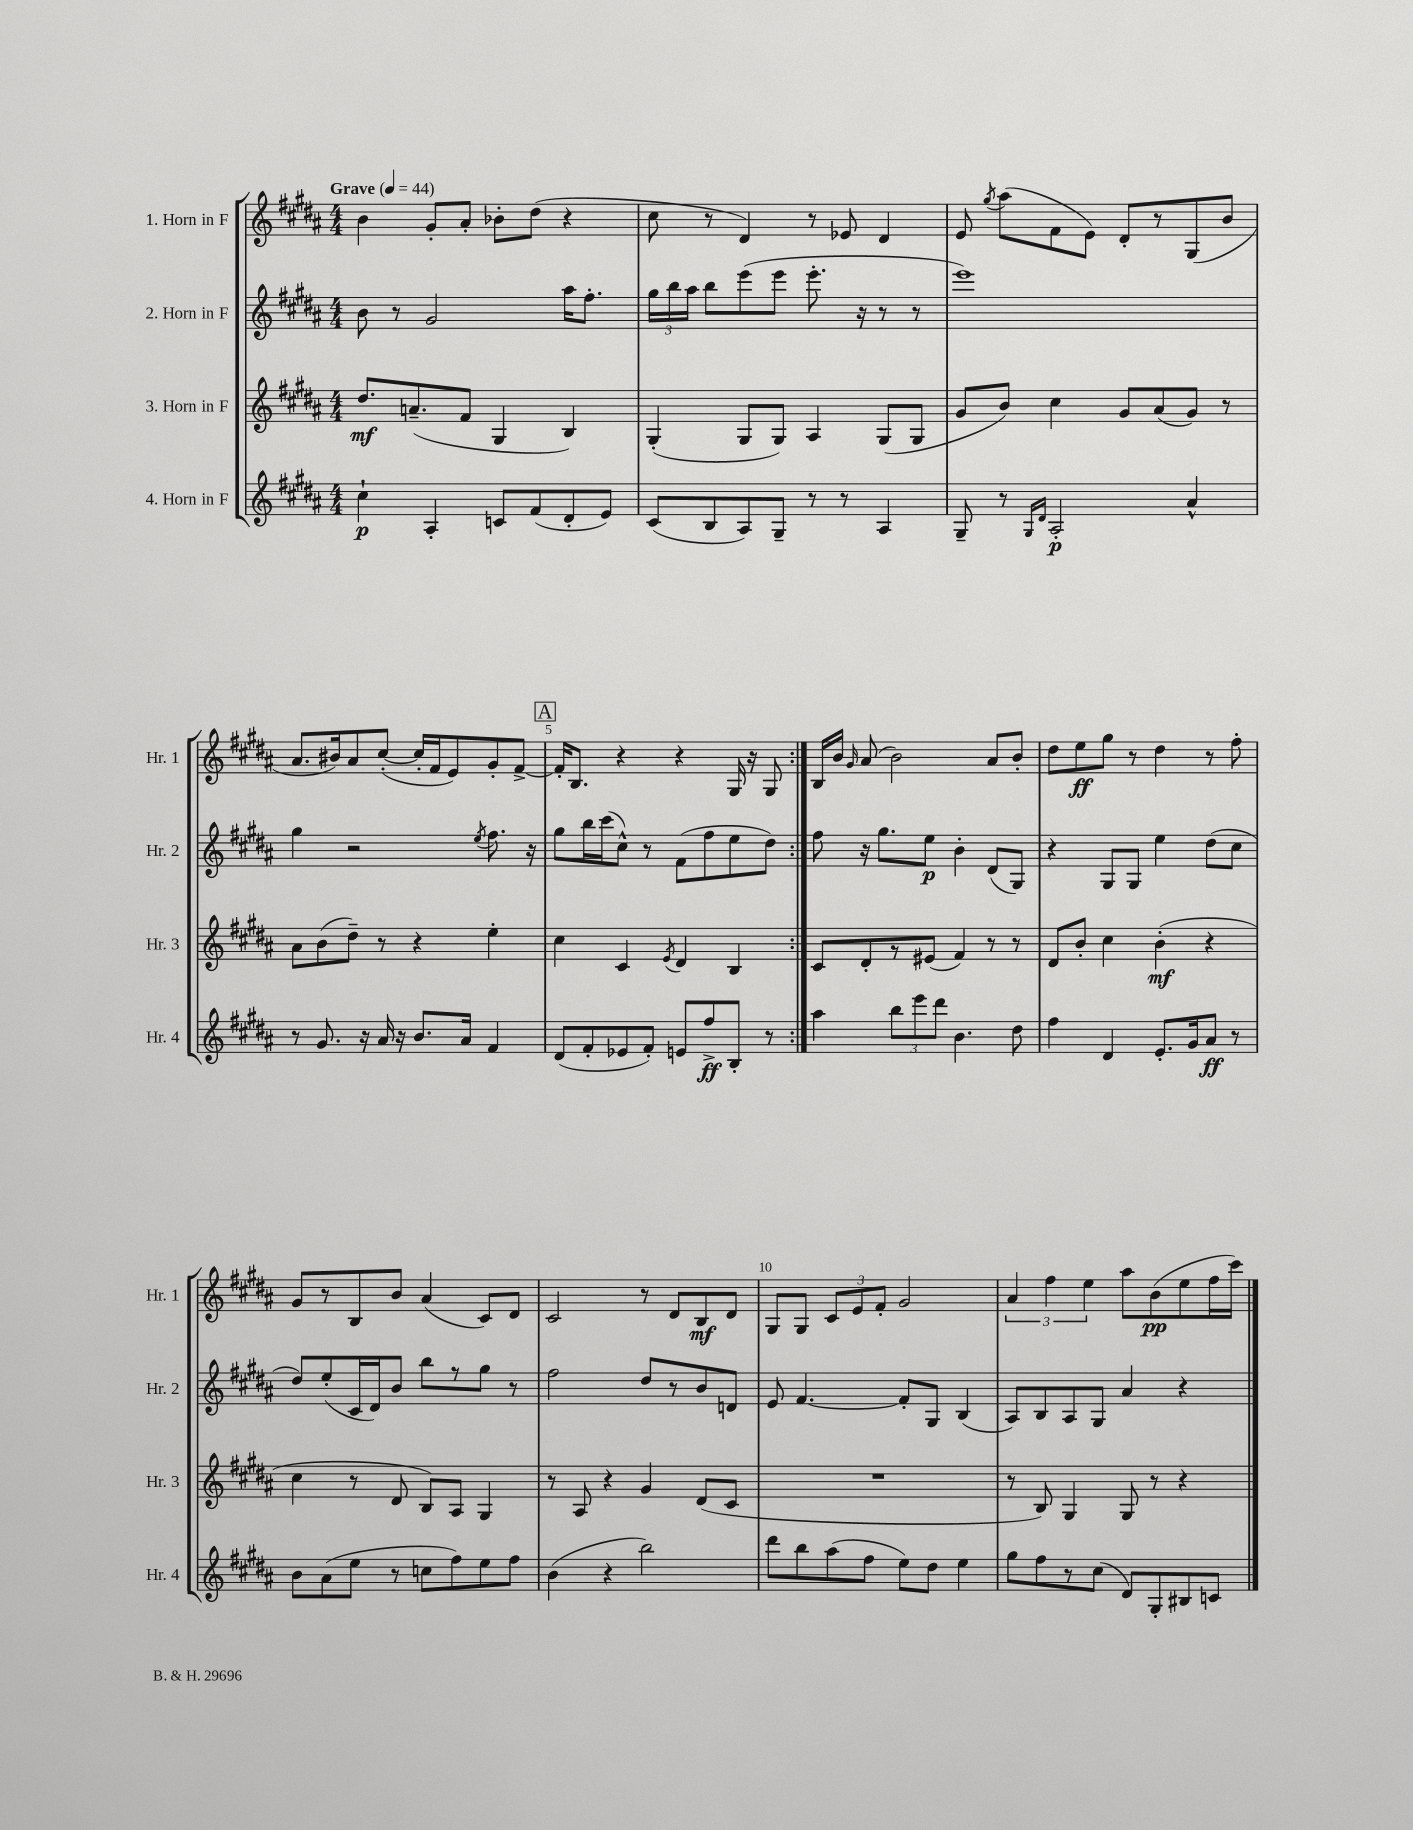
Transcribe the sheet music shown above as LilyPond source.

<<
\new StaffGroup <<
\new Staff = "s0" \with { instrumentName = "1. Horn in F" shortInstrumentName = "Hr. 1" } {
    \clef treble \key b \major \numericTimeSignature \time 4/4 \tempo "Grave" 4 = 44
    \autoBeamOff \repeat volta 2 { b'4 gis'8[-. ais'8]-. bes'8[-. dis''8]( r4 |
    cis''8 r8 dis'4) r8 ees'8 dis'4 |
    e'8 \acciaccatura { gis''8 } ais''8[( fis'8 e'8]) dis'8[-. r8 gis8( b'8] |
    ais'8.[ bis'16) ais'8 cis''8]~-.( cis''16[-. fis'16 e'8) gis'8-. fis'8]~-> |
    \mark \markup { \box "A" } fis'16[-. b8.] r4 r4 gis16 r16 gis8 | }
    b16[ b'16] \grace { gis'16 } ais'8( b'2) ais'8[ b'8]-. |
    dis''8[ e''8\ff gis''8] r8 dis''4 r8 fis''8-. |
    gis'8[ r8 b8 b'8] ais'4( cis'8[) dis'8] |
    cis'2 r8 dis'8[ b8\mf dis'8] |
    gis8[ gis8] \tuplet 3/2 { cis'8[ e'8 fis'8]-. } gis'2 |
    \tuplet 3/2 { ais'4 fis''4 e''4 } ais''8[ b'8\pp( e''8 fis''16 cis'''16]) \bar "|." |
}
\new Staff = "s1" \with { instrumentName = "2. Horn in F" shortInstrumentName = "Hr. 2" } {
    \clef treble \key b \major \numericTimeSignature \time 4/4
    \autoBeamOff \repeat volta 2 { b'8 r8 gis'2 ais''16[ fis''8.]-. |
    \tuplet 3/2 { gis''16[ b''16 ais''16] } b''8[ e'''8( e'''8] e'''8.-. r16 r8 r8 |
    e'''1) |
    gis''4 r2 \acciaccatura { e''8 } fis''8. r16 |
    \mark \markup { \box "A" } gis''8[ b''16 cis'''16( cis''8]-^) r8 fis'8[( fis''8 e''8 dis''8]) | }
    fis''8 r16 gis''8.[ e''8]\p b'4-. dis'8[( gis8]) |
    r4 gis8[ gis8] e''4 dis''8[( cis''8] |
    dis''8[) e''8-.( cis'16 dis'16) b'8] b''8[ r8 gis''8] r8 |
    fis''2 dis''8[ r8 b'8 d'8] |
    e'8 fis'4.~ fis'8[-. gis8] b4( |
    ais8[) b8 ais8 gis8] ais'4 r4 \bar "|." |
}
\new Staff = "s2" \with { instrumentName = "3. Horn in F" shortInstrumentName = "Hr. 3" } {
    \clef treble \key b \major \numericTimeSignature \time 4/4
    \autoBeamOff \repeat volta 2 { dis''8.[\mf a'8.--( fis'8] gis4 b4) |
    gis4-.( gis8[ gis8]) ais4 gis8[( gis8] |
    gis'8[ b'8]) cis''4 gis'8[ ais'8( gis'8]) r8 |
    ais'8[ b'8( dis''8]--) r8 r4 e''4-. |
    \mark \markup { \box "A" } cis''4 cis'4 \acciaccatura { e'8 } dis'4 b4 | }
    cis'8[ dis'8-. r8 eis'8]( fis'4) r8 r8 |
    dis'8[ b'8]-. cis''4 b'4-.\mf( r4 |
    cis''4 r8 dis'8 b8[) ais8] gis4 |
    r8 ais8 r4 gis'4 dis'8[( cis'8] |
    R1 |
    r8 b8) gis4 gis8 r8 r4 \bar "|." |
}
\new Staff = "s3" \with { instrumentName = "4. Horn in F" shortInstrumentName = "Hr. 4" } {
    \clef treble \key b \major \numericTimeSignature \time 4/4
    \autoBeamOff \repeat volta 2 { cis''4-!\p ais4-. c'8[ fis'8( dis'8-. e'8]) |
    cis'8[( b8 ais8) gis8]-- r8 r8 ais4 |
    gis8-- r8 \grace { gis16[ dis'16] } ais2-.\p ais'4-^ |
    r8 gis'8. r16 ais'16 r16 b'8.[ ais'16] fis'4 |
    \mark \markup { \box "A" } dis'8[( fis'8-. ees'8 fis'8]-.) e'8[ fis''8->\ff b8]-. r8 | }
    ais''4 \tuplet 3/2 { b''8[ e'''8 dis'''8] } b'4. dis''8 |
    fis''4 dis'4 e'8.[-. gis'16 ais'8]\ff r8 |
    b'8[ ais'8( e''8] r8 c''8[ fis''8) e''8 fis''8] |
    b'4( r4 b''2) |
    dis'''8[ b''8 ais''8( fis''8] e''8[) dis''8] e''4 |
    gis''8[ fis''8 r8 cis''8]( dis'8[) gis8-. bis8 c'8] \bar "|." |
}
>>
>>
\layout { \context { \Score \override BarNumber.break-visibility = ##(#f #t #t) barNumberVisibility = #(every-nth-bar-number-visible 5) } }
